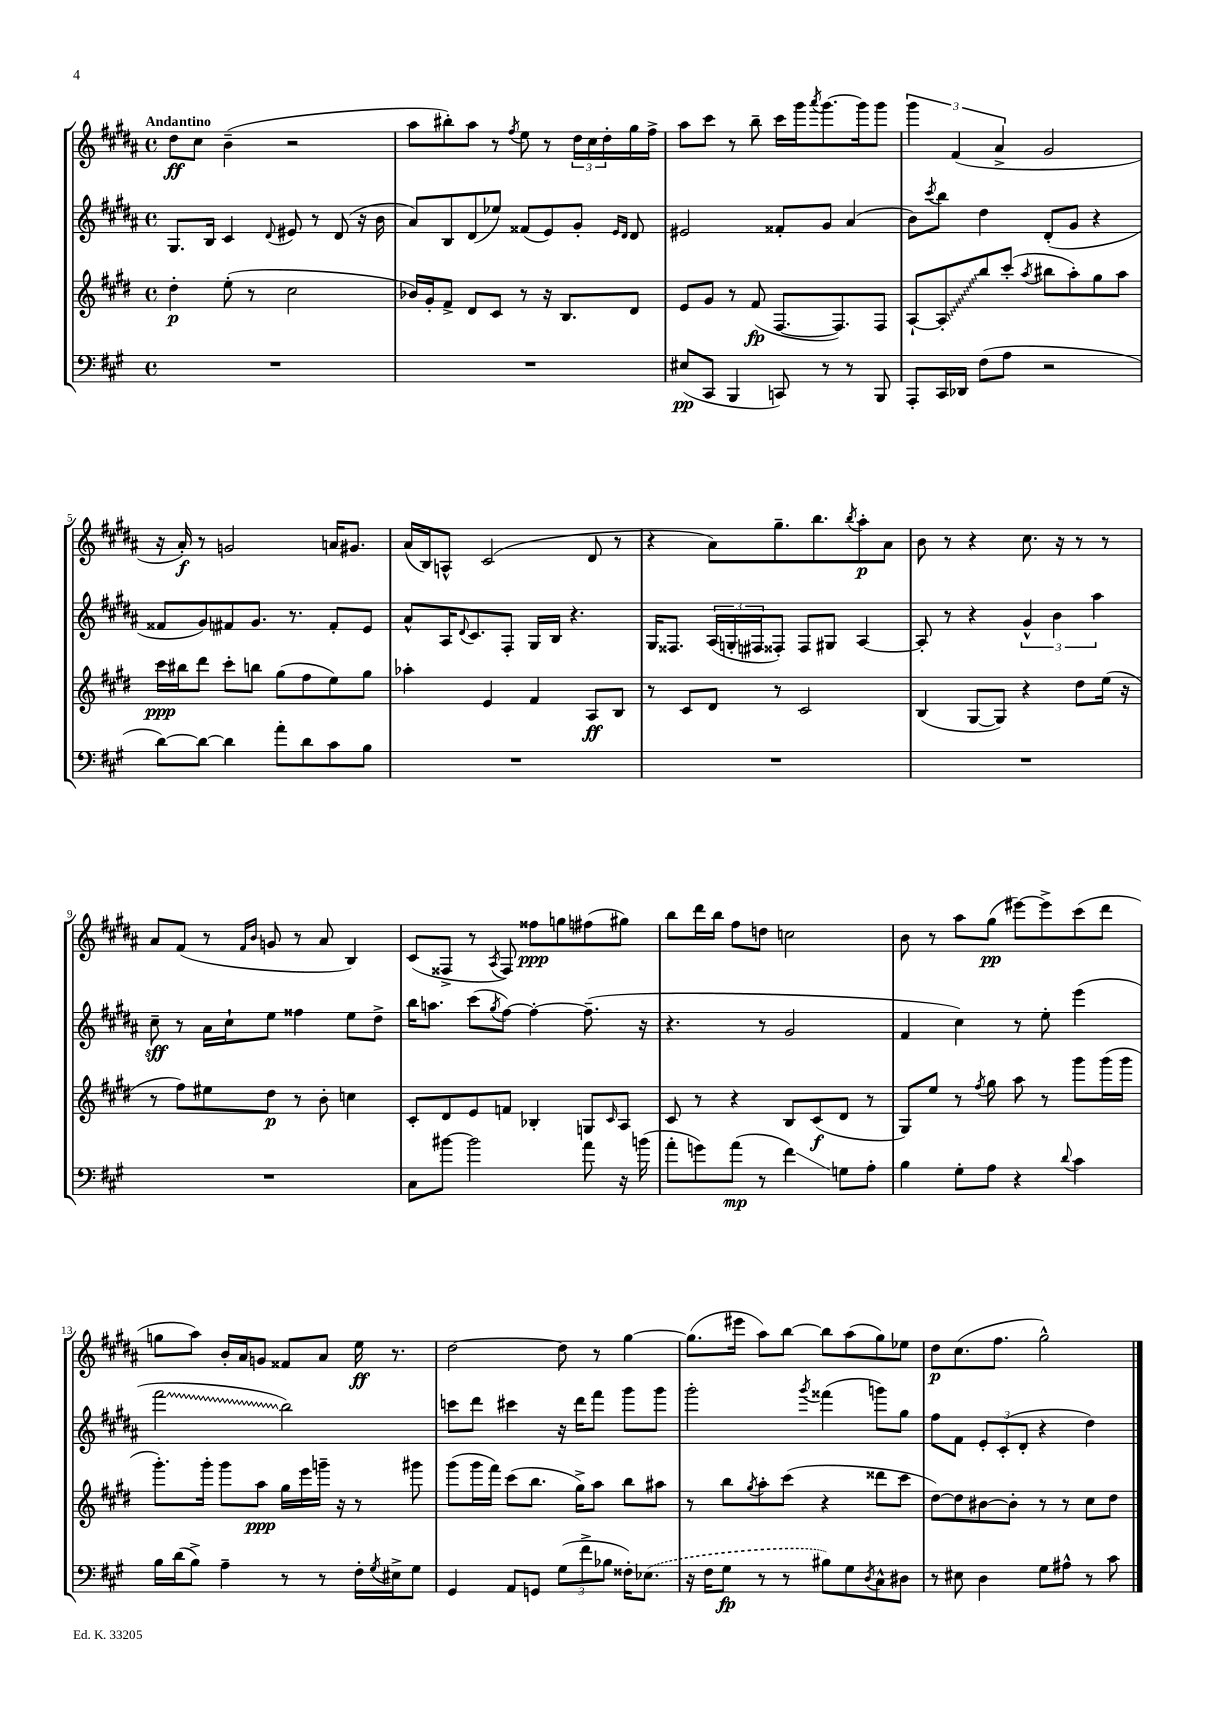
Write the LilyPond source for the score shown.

<<
\new StaffGroup <<
\new Staff = "s0" {
    \clef treble \key b \major \defaultTimeSignature \time 4/4 \tempo "Andantino"
    dis''8\ff cis''8 b'4--( r2 |
    ais''8 bis''8-.) ais''8 r8 \acciaccatura { fis''8 } e''8 r8 \tuplet 3/2 { dis''16 cis''16 dis''16-. } gis''16 fis''16-> |
    ais''8 cis'''8 r8 b''8-- cis'''16 gis'''16 \acciaccatura { ais'''8 } gis'''8.~ gis'''16 gis'''8 |
    \tuplet 3/2 { gis'''4 fis'4( ais'4-> } gis'2 |
    r16 ais'16-.\f) r8 g'2 a'16 gis'8. |
    ais'16( b16) a8-^ cis'2( dis'8 r8 |
    r4 ais'8) gis''8.-- b''8. \acciaccatura { b''8 } ais''8-.\p ais'8 |
    b'8 r8 r4 cis''8. r16 r8 r8 |
    ais'8 fis'8( r8 \grace { fis'16 b'16 } g'8 r8 ais'8 b4) |
    cis'8( fisis8-> r8 \acciaccatura { ais8 } fisis8) fisis''8\ppp g''8 fis''8( gis''8) |
    b''8 dis'''16 b''16 fis''8 d''8 c''2 |
    b'8 r8 ais''8 gis''8\pp( eis'''8~) eis'''8-> cis'''8( dis'''8 |
    g''8 ais''8) b'16-. ais'16 g'8 fisis'8 ais'8 e''16\ff r8. |
    dis''2~ dis''8 r8 gis''4~ |
    gis''8.( eis'''16 ais''8) b''8~ b''8 ais''8( gis''8) ees''8 |
    dis''8\p cis''8.( fis''8. gis''2-^) \bar "|." |
}
\new Staff = "s1" {
    \clef treble \key b \major \defaultTimeSignature \time 4/4
    gis8. b16 cis'4 \appoggiatura { dis'8 } eis'8 r8 dis'8( r16 b'16 |
    ais'8) b8 dis'8( ees''8) fisis'8( e'8) gis'8-. \grace { e'16 dis'16 } dis'8 |
    eis'2 fisis'8-. gis'8 ais'4( |
    b'8) \acciaccatura { cis'''8 } b''8 dis''4 dis'8-.( gis'8 r4 |
    fisis'8 gis'8) fis'8 gis'8. r8. fis'8-. e'8 |
    ais'8-^ ais16 \appoggiatura { dis'8 } cis'8. fis8-. gis16 b16 r4. |
    gis16 fisis8. \tuplet 3/2 { ais16( g16-. fis16 } fisis8-.) fisis8 gis8 ais4~ |
    ais8-. r8 r4 \tuplet 3/2 { gis'4-^ b'4 ais''4 } |
    cis''8--\sff r8 ais'16 cis''16-! e''8 fisis''4 e''8 dis''8-> |
    b''16 a''8. cis'''8( \acciaccatura { gis''8 } fis''8~) fis''4~-. fis''8.--( r16 |
    r4. r8 gis'2 |
    fis'4 cis''4) r8 e''8-. e'''4( |
    \once \override Glissando.style = #'zigzag fis'''2\glissando b''2) |
    c'''8 dis'''8 cis'''4 r16 dis'''16 fis'''8 gis'''8 gis'''8 |
    gis'''2-. \acciaccatura { gis'''8 } fisis'''4( g'''8) gis''8 |
    fis''8 fis'8 \tuplet 3/2 { e'8-. cis'8-.( dis'8-. } r4 dis''4) \bar "|." |
}
\new Staff = "s2" {
    \clef treble \key e \major \defaultTimeSignature \time 4/4
    dis''4-.\p e''8-.( r8 cis''2 |
    bes'16) gis'16-. fis'8-> dis'8 cis'8 r8 r16 b8. dis'8 |
    e'8 gis'8 r8 fis'8\fp( fis8.~ fis8.) fis8 |
    a8~-! \once \override Glissando.style = #'zigzag a8-.\glissando b''8 cis'''8-.( \acciaccatura { a''8 } bis''8 a''8-.) gis''8 a''8 |
    cis'''16\ppp bis''16 dis'''8 cis'''8-. b''8 gis''8( fis''8 e''8) gis''8 |
    aes''4-. e'4 fis'4 a8\ff b8 |
    r8 cis'8 dis'8 r8 cis'2 |
    b4( gis8~ gis8) r4 dis''8 e''16( r16 |
    r8 fis''8) eis''8 dis''8\p r8 b'8-. c''4 |
    cis'8-. dis'8 e'8 f'8 bes4-. g8 \grace { cis'16 } a8 |
    cis'8 r8 r4 b8 cis'8\f( dis'8 r8 |
    gis8) e''8 r8 \acciaccatura { fis''8 } gis''8 a''8 r8 gis'''8 gis'''16( gis'''16 |
    gis'''8.-.) gis'''16-. gis'''8 a''8\ppp gis''16 e'''16 g'''16-- r16 r8 gis'''8 |
    gis'''8( gis'''16 fis'''16) cis'''8( b''8. gis''16->) a''8 b''8 ais''8 |
    r8 b''8 \acciaccatura { gis''8 } a''8-. cis'''8( r4 disis'''8 cis'''8 |
    dis''8~) dis''8 bis'8~ bis'8-. r8 r8 cis''8 dis''8 \bar "|." |
}
\new Staff = "s3" {
    \clef bass \key a \major \defaultTimeSignature \time 4/4
    R1 |
    R1 |
    eis8\pp( cis,8 b,,4 c,8) r8 r8 b,,8 |
    a,,8-. cis,16 des,16 fis8( a8 r2 |
    d'8~) d'8~ d'4 a'8-. d'8 cis'8 b8 |
    R1 |
    R1 |
    R1 |
    R1 |
    cis8 bis'8~ bis'2 a'8 r16 b'16( |
    a'8-. g'8) a'8\mp( r8 fis'4\glissando) g8 a8-. |
    b4 gis8-. a8 r4 \appoggiatura { d'8 } cis'4 |
    b16 d'16( b8->) a4-- r8 r8 fis16-. \acciaccatura { gis8 } eis16-> gis8 |
    gis,4 a,8 g,8 \tuplet 3/2 { gis8( fis'8-> bes8 } fisis16-.) \once \slurDashed ees8.( |
    r16 fis16 gis8\fp r8 r8 bis8) gis8 \acciaccatura { d8 } cis8-^ dis8 |
    r8 eis8 d4 gis8 ais8-^ r8 cis'8 \bar "|." |
}
>>
>>
